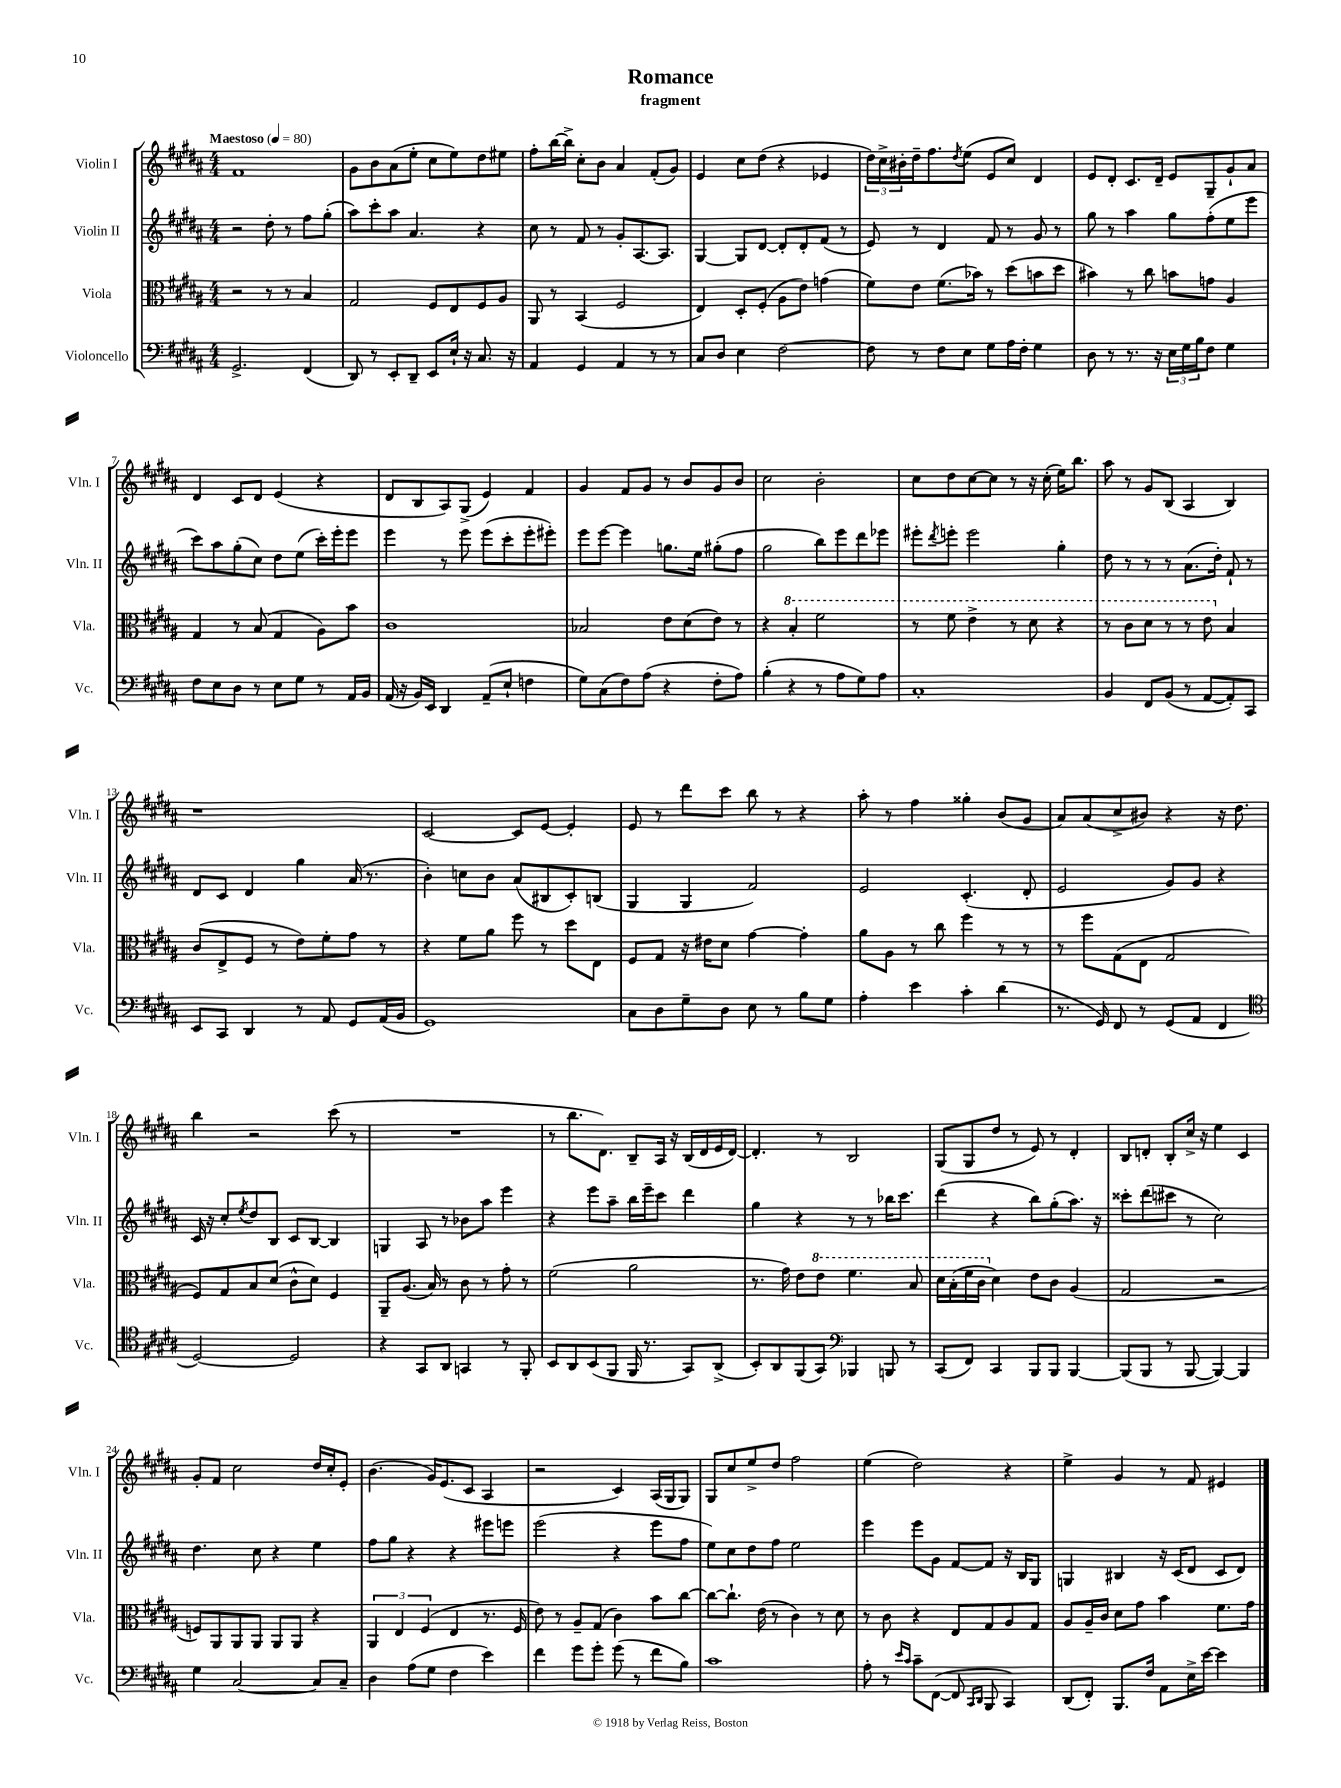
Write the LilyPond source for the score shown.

\header { title = "Romance" subtitle = "fragment" }
<<
\new StaffGroup <<
\new Staff = "s0" \with { instrumentName = "Violin I" shortInstrumentName = "Vln. I" } {
    \clef treble \key b \major \numericTimeSignature \time 4/4 \tempo "Maestoso" 4 = 80
    fis'1 |
    gis'8 b'8 ais'8( e''8-. cis''8 e''8) dis''8 eis''8 |
    fis''8-. b''16~ b''16-> cis''8-. b'8 ais'4 fis'8-.( gis'8) |
    e'4 cis''8 dis''8( r4 ees'4 |
    \tuplet 3/2 { dis''16) cis''16-> bis'16-. } dis''16-- fis''8. \acciaccatura { dis''8 } e''8( e'8 cis''8) dis'4 |
    e'8 dis'8-. cis'8. dis'16-- e'8 gis8-- gis'8-! ais'8 |
    dis'4 cis'8 dis'8 e'4( r4 |
    dis'8 b8 ais8) gis8->( e'4) fis'4 |
    gis'4 fis'8 gis'8 r8 b'8 gis'8 b'8 |
    cis''2 b'2-. |
    cis''8 dis''8 cis''8~ cis''8 r8 r16 cis''16-.( e''16) b''8. |
    ais''8 r8 gis'8 b8( ais4 b4) |
    r1 |
    cis'2~ cis'8 e'8~ e'4-. |
    e'8 r8 dis'''8 cis'''8 b''8 r8 r4 |
    ais''8-. r8 fis''4 gisis''4-. b'8( gis'8 |
    ais'8) ais'8( cis''8-> bis'8) r4 r16 dis''8. |
    b''4 r2 cis'''8( r8 |
    R1 |
    r8 b''8. dis'8.) b8-- ais16 r16 b16( dis'16 e'16 dis'16~) |
    dis'4.-. r8 b2 |
    gis8( gis8 dis''8 r8 e'8) r8 dis'4-. |
    b8 d'8-. b8-. cis''16-> r16 e''4 cis'4 |
    gis'8-. fis'8 cis''2 dis''16 cis''16-. e'8-. |
    b'4.( gis'16) e'8.( cis'8 ais4 |
    r2 cis'4) ais16( gis16 gis8) |
    gis8 cis''8 e''8-> dis''8 fis''2 |
    e''4( dis''2) r4 |
    e''4-> gis'4 r8 fis'8 eis'4 \bar "|." |
}
\new Staff = "s1" \with { instrumentName = "Violin II" shortInstrumentName = "Vln. II" } {
    \clef treble \key b \major \numericTimeSignature \time 4/4
    r2 dis''8-. r8 fis''8 gis''8-.( |
    ais''8) cis'''8-. ais''8 ais'4. r4 |
    cis''8 r8 fis'8 r8 gis'8-. ais8.~ ais8. |
    gis4~ gis8 dis'8~ dis'8-. dis'8-. fis'8( r8 |
    e'8) r8 dis'4 fis'8 r8 gis'8 r8 |
    gis''8 r8 ais''4 gis''8 fis''8-.( e''8 e'''8 |
    cis'''8) ais''8 gis''8-.( cis''8) dis''8 e''8( cis'''16-.) e'''16-. e'''8 |
    e'''4 r8 e'''8 e'''8( cis'''8-. e'''8-. eis'''8-.) |
    e'''8 e'''8~ e'''4 g''8. e''16 gis''8-.( fis''8 |
    gis''2 b''8) e'''8 dis'''8 ees'''8 |
    eis'''8-. \acciaccatura { dis'''8 } e'''8-. e'''2 gis''4-. |
    dis''8 r8 r8 r8 ais'8.( dis''16-.) fis'8-! r8 |
    dis'8 cis'8 dis'4 gis''4 ais'16( r8. |
    b'4-.) c''8 b'8 ais'8( bis8 cis'8-.) b8( |
    gis4 gis4 fis'2) |
    e'2 cis'4.-.( dis'8-. |
    e'2 gis'8) gis'8 r4 |
    cis'16 r16 cis''8-. \acciaccatura { e''8 } dis''8 b8 cis'8 b8~ b4 |
    g4 ais8 r8 bes'8 ais''8 e'''4 |
    r4 e'''8 ais''8-- b''16 e'''16-- cis'''8 dis'''4 |
    gis''4 r4 r8 r8 bes''16 cis'''8. |
    dis'''4( r4 b''8) gis''8-.( ais''8.) r16 |
    cisis'''8-. dis'''8( cis'''8 r8 cis''2) |
    dis''4. cis''8 r4 e''4 |
    fis''8 gis''8 r4 r4 eis'''8 e'''8 |
    e'''2( r4 e'''8 fis''8 |
    e''8) cis''8 dis''8 fis''8 e''2 |
    e'''4 e'''8 gis'8 fis'8~ fis'8 r16 b16 gis8 |
    g4 bis4 r16 cis'16( dis'8 cis'8 dis'8) \bar "|." |
}
\new Staff = "s2" \with { instrumentName = "Viola" shortInstrumentName = "Vla." } {
    \clef alto \key b \major \numericTimeSignature \time 4/4
    r2 r8 r8 b4 |
    gis2 fis8 e8 fis8 ais8 |
    ais,8 r8 b,4( fis2 |
    e4) dis8-. fis8-.( ais8 e'8) g'4( |
    fis'8) e'8 fis'8.( bes'16) r8 dis''8( b'8 dis''8 |
    bis'4) r8 cis''8 b'8 g'8 ais4 |
    gis4 r8 b8( gis4 ais8) b'8 |
    cis'1 |
    bes2 e'8 dis'8( e'8) r8 |
    r4 \ottava #1 b'4-. fis''2 |
    r8 fis''8 e''4-> r8 dis''8 r4 |
    r8 cis''8 dis''8 r8 r8 e''8 \ottava #0 b4 |
    cis'8( e8-> fis8 r8 e'8) fis'8-. gis'8 r8 |
    r4 fis'8 ais'8 fis''8 r8 dis''8 e8 |
    fis8 gis8 r16 eis'16 dis'8 gis'4~ gis'4-. |
    ais'8 ais8 r8 cis''8 fis''4 r8 r8 |
    r8 fis''8 gis8( e8 gis2 |
    fis8) gis8 b8 dis'8( cis'8-^ dis'8) fis4 |
    ais,8-- ais8.( b16) r8 cis'8 r8 gis'8-. r8 |
    fis'2( ais'2 |
    r8. gis'16) e'8 \ottava #1 e''8 fis''4. b'8 |
    dis''16 b'16-.( fis''16 cis''16 \ottava #0 dis'4) e'8 cis'8 ais4( |
    gis2 r2 |
    f8) ais,8 ais,8 ais,8 ais,8 ais,8 r4 |
    \tuplet 3/2 { ais,4 e4 fis4( } e4 r8. fis16 |
    e'8) r8 ais8-- gis8( cis'4) b'8 cis''8~ |
    cis''8~ cis''8.-! e'16( r8 cis'4) r8 dis'8 |
    r8 cis'8 r4 e8 gis8 ais8 gis8 |
    ais8 ais16-- cis'16 dis'8 gis'8 b'4 fis'8. gis'16 \bar "|." |
}
\new Staff = "s3" \with { instrumentName = "Violoncello" shortInstrumentName = "Vc." } {
    \clef bass \key b \major \numericTimeSignature \time 4/4
    gis,2.-> fis,4( |
    dis,8) r8 e,8-. dis,8-- e,8 e16-! r16 cis8. r16 |
    ais,4 gis,4 ais,4 r8 r8 |
    cis8 dis8 e4 fis2~ |
    fis8 r8 fis8 e8 gis8 ais16 fis16-. gis4 |
    dis8 r8 r8. r16 \tuplet 3/2 { e16 gis16 b16 } fis8 gis4 |
    fis8 e8 dis8 r8 e8 gis8 r8 ais,16 b,16 |
    ais,16( r16 b,16) e,16 dis,4 ais,8--( e8-! f4 |
    gis8) cis8( fis8) ais8( r4 fis8-. ais8) |
    b4-.( r4 r8 ais8 gis8) ais8 |
    cis1-. |
    b,4 fis,8 b,8( r8 ais,8~ ais,8-.) cis,8 |
    e,8 cis,8 dis,4 r8 ais,8 gis,8 ais,16( b,16 |
    gis,1) |
    cis8 dis8 gis8-- dis8 e8 r8 b8 gis8 |
    ais4-. e'4 cis'4-. dis'4( |
    r8. gis,16) fis,8 r8 gis,8( ais,8 fis,4 |
    \clef tenor dis2~) dis2 |
    r4 gis,8 ais,8 g,4 r8 fis,8-. |
    b,8 ais,8 b,8( fis,8 fis,16 r8. gis,8) ais,8->( |
    b,8-.) ais,8 fis,8( gis,8) \clef bass bes,,4 b,,8 r8 |
    cis,8( fis,8) cis,4 b,,8 b,,8 b,,4~ |
    b,,8( b,,8 r8 b,,8~ b,,4~) b,,4 |
    gis4 cis2~ cis8 cis8-- |
    dis4 ais8( gis8 fis4 e'4) |
    fis'4 gis'8 gis'8-. gis'8( r8 fis'8 b8) |
    cis'1 |
    ais8-. r8 \grace { e'16 cis'16 } cis'8-- fis,8~( fis,8 \grace { cis,16 dis,16 } b,,8 cis,4) |
    dis,8( fis,8-.) b,,8. fis16 ais,8 e16-> e'16~ e'4 \bar "|." |
}
>>
>>
